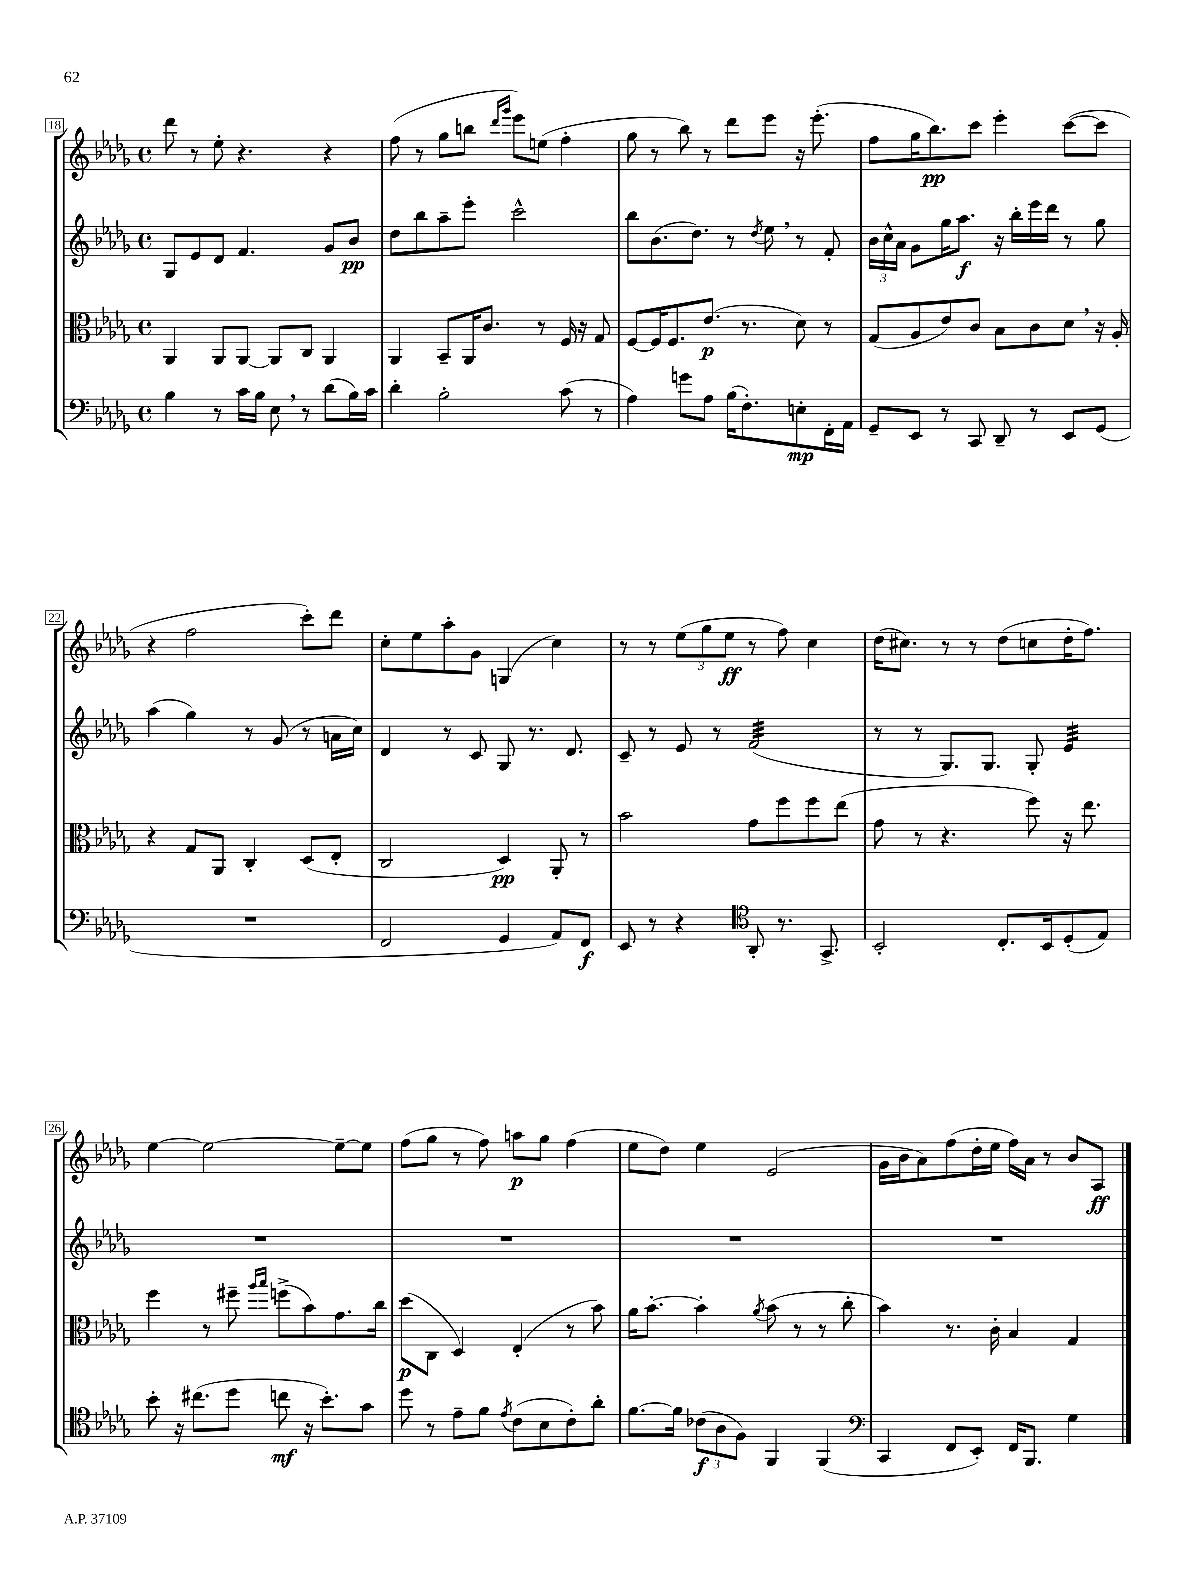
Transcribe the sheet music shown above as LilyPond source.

<<
\new StaffGroup <<
\new Staff = "s0" {
    \clef treble \key des \major \defaultTimeSignature \time 4/4
    \autoBeamOff des'''8 r8 ees''8-. r4. r4 |
    f''8( r8 ges''8[ b''8] \grace { des'''16[ ges'''16] } ees'''8[) e''8]( f''4-. |
    ges''8 r8 bes''8) r8 des'''8[ ees'''8] r16 ees'''8.-.( |
    f''8[ ges''16 bes''8.\pp) c'''8] ees'''4-. c'''8[~( c'''8] |
    r4 f''2 c'''8[-.) des'''8] |
    c''8[-. ees''8 aes''8-. ges'8] g4( c''4) |
    r8 r8 \tuplet 3/2 { ees''8[( ges''8 ees''8]\ff } r8 f''8) c''4 |
    des''16[( cis''8.]) r8 r8 des''8[( c''8 des''16-. f''8.]) |
    ees''4~ ees''2~ ees''8[~-- ees''8] |
    f''8[( ges''8] r8 f''8) a''8[\p ges''8] f''4( |
    ees''8[ des''8]) ees''4 ees'2( |
    ges'16[ bes'16 aes'8) f''8( des''16-. ees''16] f''16[) aes'16] r8 bes'8[ aes8]\ff \bar "|." |
}
\new Staff = "s1" {
    \clef treble \key des \major \defaultTimeSignature \time 4/4
    \autoBeamOff ges8[ ees'8 des'8] f'4. ges'8[ bes'8]\pp |
    des''8[ bes''8 aes''8-- ees'''8]-. c'''2-^ |
    bes''8[ bes'8.( des''8.]) r8 \acciaccatura { des''8 } ees''8 \breathe r8 f'8-. |
    \tuplet 3/2 { bes'16[ c''16-^ aes'16] } ges'8[ ges''16 aes''8.]\f r16 bes''16[-. ees'''16 des'''16] r8 ges''8 |
    aes''4( ges''4) r8 ges'8( r8 a'16[ c''16]) |
    des'4 r8 c'8 ges8 r8. des'8. |
    c'8-- r8 ees'8 r8 f'2:32( |
    r8 r8 ges8.[) ges8.] ges8-. ees'4:32 |
    R1 |
    R1 |
    R1 |
    R1 \bar "|." |
}
\new Staff = "s2" {
    \clef alto \key des \major \defaultTimeSignature \time 4/4
    \autoBeamOff aes,4 aes,8[ aes,8]~ aes,8[ c8] aes,4 |
    aes,4 bes,8[-- aes,16 c'8.] r8 f16 r16 ges8 |
    f8[~ f16 f8. ees'8.]\p( r8. des'8) r8 |
    ges8[( aes8 ees'8) c'8] bes8[ c'8 des'8] \breathe r16 aes16-. |
    r4 ges8[ aes,8] c4-. des8[( ees8]-. |
    c2 des4\pp) aes,8-. r8 |
    bes'2 ges'8[ f''8 f''8 ees''8]( |
    ges'8 r8 r4. f''8) r16 ees''8. |
    f''4 r8 fis''8-- \grace { aes''16[ bes''16] } f''8[->( bes'8) ges'8. c''16] |
    des''8[\p( c8] des4) ees4-.( r8 bes'8) |
    aes'16[ bes'8.]~-. bes'4-. \acciaccatura { aes'8 } bes'8( r8 r8 c''8-. |
    bes'4) r8. c'16-. bes4 ges4 \bar "|." |
}
\new Staff = "s3" {
    \clef bass \key des \major \defaultTimeSignature \time 4/4
    \autoBeamOff bes4 r8 c'16[ bes16] ees8 \breathe r8 des'8[( bes16) c'16] |
    des'4-. bes2-. c'8( r8 |
    aes4) g'8[ aes8] bes16[( f8.-.) e8-.\mp f,16-. aes,16] |
    ges,8[-- ees,8] r8 c,8 des,8-- r8 ees,8[ ges,8]( |
    R1 |
    f,2 ges,4 aes,8[) f,8]\f |
    ees,8 r8 r4 \clef tenor aes,8-. r8. ges,8.-> |
    bes,2-. c8.[-. bes,16 des8-.( ees8]) |
    bes'8-. r16 cis''8.[( des''8] c''8\mf r16 bes'8.[-.) ges'8] |
    des''8 r8 ees'8[-- f'8] \acciaccatura { ees'8 } c'8[( bes8 c'8-.) aes'8]-. |
    f'8.[~ f'16] \tuplet 3/2 { ces'8[\f( aes8 f8]) } f,4 f,4( |
    \clef bass c,4 f,8[ ees,8]-.) f,16[ bes,,8.] ges4 \bar "|." |
}
>>
>>
\layout { \context { \Score currentBarNumber = #18 \override BarNumber.stencil = #(make-stencil-boxer 0.1 0.3 ly:text-interface::print) } }
